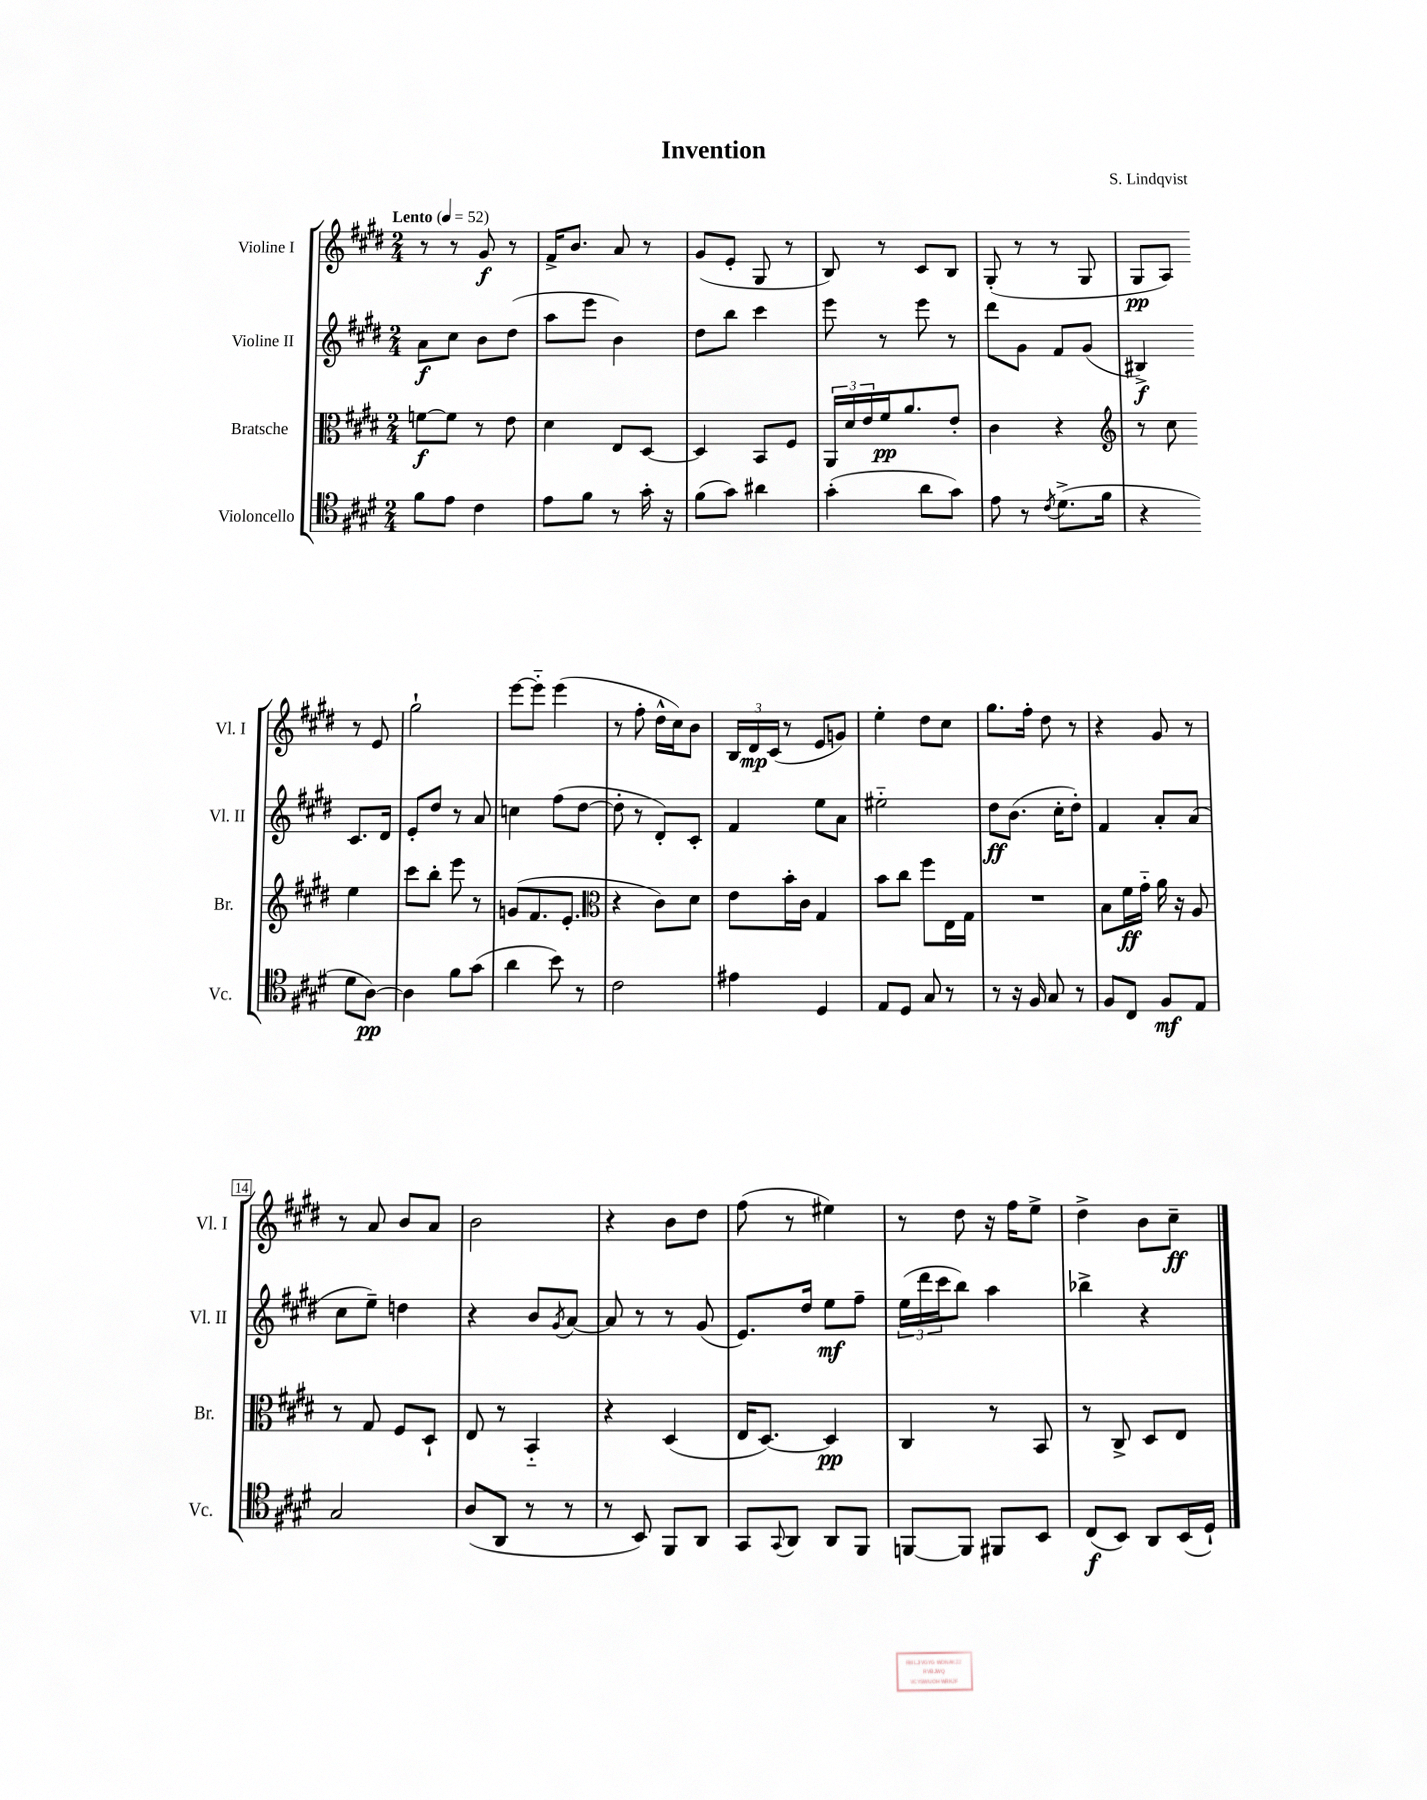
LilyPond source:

\header { title = "Invention" composer = "S. Lindqvist" }
<<
\new StaffGroup <<
\new Staff = "s0" \with { instrumentName = "Violine I" shortInstrumentName = "Vl. I" } {
    \clef treble \key e \major \numericTimeSignature \time 2/4 \tempo "Lento" 4 = 52
    r8 r8 gis'8\f r8 |
    fis'16-> b'8. a'8 r8 |
    gis'8( e'8-. gis8 r8 |
    b8) r8 cis'8 b8 |
    gis8-.( r8 r8 gis8 |
    gis8\pp a8) r8 e'8 |
    gis''2-! |
    e'''8~ e'''8-_ e'''4( |
    r8 fis''8-. dis''16-^ cis''16) b'8 |
    \tuplet 3/2 { b16 dis'16\mp cis'16( } r8 e'8 g'8) |
    e''4-. dis''8 cis''8 |
    gis''8. fis''16-. dis''8 r8 |
    r4 gis'8 r8 |
    r8 a'8 b'8 a'8 |
    b'2 |
    r4 b'8 dis''8 |
    fis''8( r8 eis''4) |
    r8 dis''8 r16 fis''16 e''8-> |
    dis''4-> b'8 cis''8--\ff \bar "|." |
}
\new Staff = "s1" \with { instrumentName = "Violine II" shortInstrumentName = "Vl. II" } {
    \clef treble \key e \major \numericTimeSignature \time 2/4
    a'8\f cis''8 b'8 dis''8( |
    a''8 e'''8 b'4) |
    dis''8 b''8 cis'''4 |
    e'''8 r8 e'''8 r8 |
    dis'''8 gis'8 fis'8 gis'8( |
    bis4->\f) cis'8. dis'16 |
    e'8-. dis''8 r8 a'8 |
    c''4 fis''8( dis''8~ |
    dis''8-. r8 dis'8-.) cis'8-. |
    fis'4 e''8 a'8 |
    eis''2-_ |
    dis''8\ff b'8.( cis''16-. dis''8-.) |
    fis'4 a'8-. a'8( |
    cis''8 e''8--) d''4 |
    r4 b'8 \acciaccatura { gis'8 } a'8~ |
    a'8 r8 r8 gis'8( |
    e'8.) dis''16 e''8\mf fis''8-- |
    \tuplet 3/2 { e''16( dis'''16 cis'''16 } b''8) a''4 |
    bes''4-> r4 \bar "|." |
}
\new Staff = "s2" \with { instrumentName = "Bratsche" shortInstrumentName = "Br." } {
    \clef alto \key e \major \numericTimeSignature \time 2/4
    f'8~\f f'8 r8 e'8 |
    dis'4 e8 dis8~ |
    dis4 b,8 fis8 |
    \tuplet 3/2 { a,16 dis'16 e'16 } fis'16\pp a'8. e'8-. |
    cis'4 r4 |
    \clef treble r8 cis''8 e''4 |
    cis'''8 b''8-. e'''8 r8 |
    g'8( fis'8. e'8.-. |
    \clef alto r4 cis'8) dis'8 |
    e'8 b'16-. cis'16 gis4 |
    b'8 cis''8 fis''8 e16 gis16 |
    R2 |
    b8 fis'16\ff gis'16-_ a'16 r16 a8 |
    r8 gis8 fis8 dis8-! |
    e8 r8 b,4-_ |
    r4 dis4( |
    e16 dis8.~) dis4\pp |
    cis4 r8 b,8 |
    r8 cis8-> dis8 e8 \bar "|." |
}
\new Staff = "s3" \with { instrumentName = "Violoncello" shortInstrumentName = "Vc." } {
    \clef tenor \key e \major \numericTimeSignature \time 2/4
    fis'8 e'8 cis'4 |
    e'8 fis'8 r8 gis'16-. r16 |
    fis'8( gis'8) ais'4 |
    gis'4-.( a'8 gis'8) |
    e'8 r8 \acciaccatura { cis'8 } dis'8.->( fis'16 |
    r4 dis'8 a8~\pp) |
    a4 fis'8 gis'8( |
    a'4 b'8) r8 |
    cis'2 |
    eis'4 dis4 |
    e8 dis8 gis8 r8 |
    r8 r16 fis16 gis8 r8 |
    fis8 cis8 fis8\mf e8 |
    gis2 |
    a8( a,8 r8 r8 |
    r8 b,8) fis,8 a,8 |
    gis,8 \appoggiatura { gis,8 } a,8 a,8 fis,8 |
    f,8~ f,8 fis,8 b,8 |
    cis8\f( b,8) a,8 b,16( dis16-!) \bar "|." |
}
>>
>>
\layout { \context { \Score \override BarNumber.stencil = #(make-stencil-boxer 0.1 0.3 ly:text-interface::print) } }
